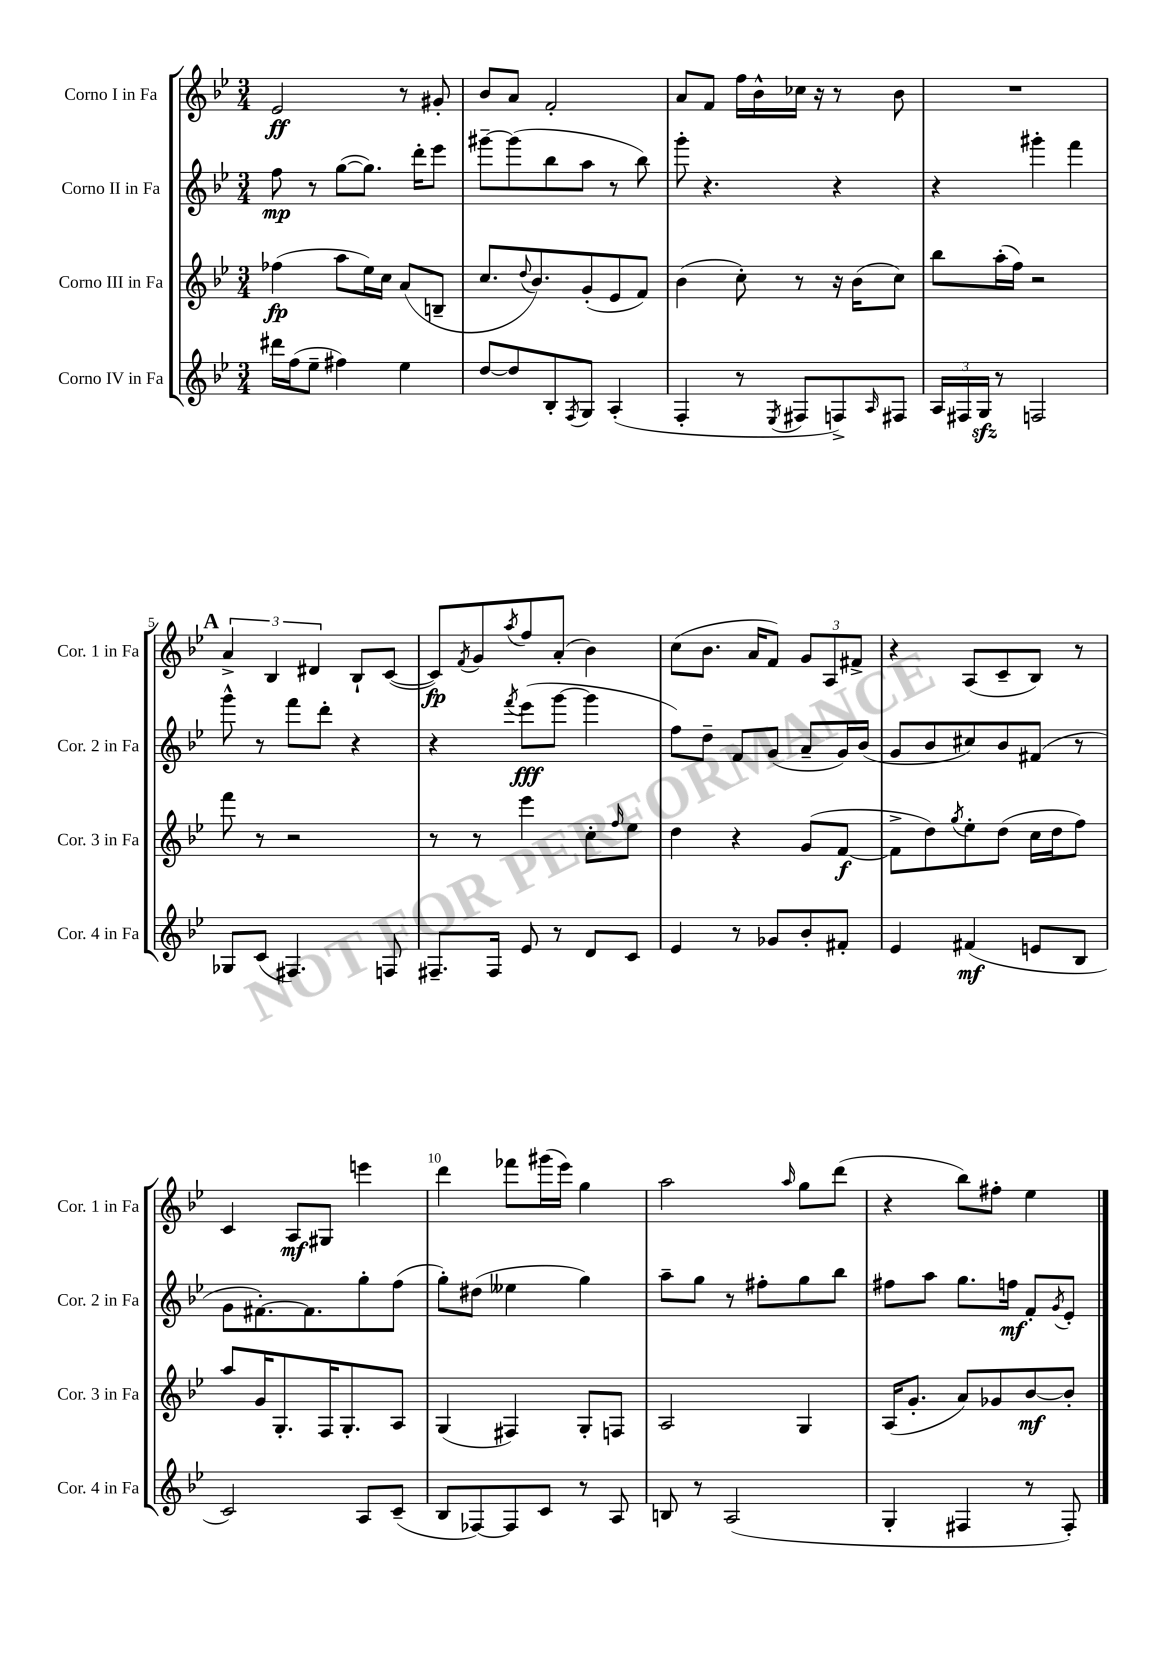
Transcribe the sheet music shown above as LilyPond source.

<<
\new StaffGroup <<
\new Staff = "s0" \with { instrumentName = "Corno I in Fa" shortInstrumentName = "Cor. 1 in Fa" } {
    \clef treble \key bes \major \numericTimeSignature \time 3/4
    ees'2\ff r8 gis'8-. |
    bes'8 a'8 f'2-. |
    a'8 f'8 f''16 bes'16-^ ces''16 r16 r8 bes'8 |
    R2. |
    \mark \markup { \bold "A" } \tuplet 3/2 { a'4-> bes4 dis'4 } bes8-! c'8~( |
    c'8\fp) \acciaccatura { f'8 } g'8 \acciaccatura { a''8 } f''8 a'8-.( bes'4) |
    c''8( bes'8. a'16 f'8) \tuplet 3/2 { g'8 a8 fis'8-> } |
    r4 a8( c'8-- bes8) r8 |
    c'4 a8\mf gis8 e'''4 |
    d'''4 fes'''8 gis'''16( ees'''16) g''4 |
    a''2 \grace { a''16 } g''8 d'''8( |
    r4 bes''8) fis''8-. ees''4 \bar "|." |
}
\new Staff = "s1" \with { instrumentName = "Corno II in Fa" shortInstrumentName = "Cor. 2 in Fa" } {
    \clef treble \key bes \major \numericTimeSignature \time 3/4
    f''8\mp r8 g''8~( g''8.) d'''16-. ees'''8 |
    gis'''8~-- gis'''8( bes''8 a''8 r8 bes''8) |
    g'''8-. r4. r4 |
    r4 gis'''4-. f'''4 |
    \mark \markup { \bold "A" } g'''8-^ r8 f'''8 d'''8-. r4 |
    r4 \acciaccatura { f'''8 } ees'''8\fff( g'''8~ g'''4 |
    f''8) d''8-- f'8 g'8( a'8-- g'16) bes'16( |
    g'8 bes'8 cis''8) bes'8 fis'8( r8 |
    g'8 fis'8.~-.) fis'8. g''8-. f''8( |
    g''8-.) dis''8( eeses''4 g''4) |
    a''8-- g''8 r8 fis''8-. g''8 bes''8 |
    fis''8 a''8 g''8. f''16\mf f'8-. \acciaccatura { g'8 } ees'8-. \bar "|." |
}
\new Staff = "s2" \with { instrumentName = "Corno III in Fa" shortInstrumentName = "Cor. 3 in Fa" } {
    \clef treble \key bes \major \numericTimeSignature \time 3/4
    fes''4\fp( a''8 ees''16) c''16 a'8( b8-- |
    c''8. \appoggiatura { d''8 } bes'8.) g'8-.( ees'8 f'8) |
    bes'4( c''8-.) r8 r16 bes'16( c''8) |
    bes''8 a''16-.( f''16) r2 |
    \mark \markup { \bold "A" } f'''8 r8 r2 |
    r8 r8 ees'''4 c''8-. \grace { f''16 } ees''8 |
    d''4 r4 g'8( f'8~\f |
    f'8-> d''8) \acciaccatura { g''8 } ees''8-. d''8( c''16 d''16 f''8) |
    a''8 g'16 g8.-. f16 g8.-. a8 |
    g4( fis4) g8-. f8 |
    a2 g4 |
    a16( g'8.-. a'8) ges'8 bes'8~\mf bes'8-. \bar "|." |
}
\new Staff = "s3" \with { instrumentName = "Corno IV in Fa" shortInstrumentName = "Cor. 4 in Fa" } {
    \clef treble \key bes \major \numericTimeSignature \time 3/4
    dis'''16 f''16( ees''8-- fis''4) ees''4 |
    d''8~ d''8 bes8-. \acciaccatura { f8 } g8 a4-.( |
    f4-. r8 \acciaccatura { ees8 } fis8 f8->) \grace { a16 } fis8 |
    \tuplet 3/2 { a16 fis16 g16\sfz } r8 f2 |
    \mark \markup { \bold "A" } ges8 c'8( fis4.) f8 |
    fis8.-- fis16 ees'8 r8 d'8 c'8 |
    ees'4 r8 ges'8 bes'8-. fis'8-. |
    ees'4 fis'4\mf( e'8 bes8 |
    c'2) a8 c'8--( |
    bes8 fes8~) fes8 c'8 r8 a8 |
    b8 r8 a2( |
    g4-. fis4 r8 fis8-.) \bar "|." |
}
>>
>>
\layout { \context { \Score \override BarNumber.break-visibility = ##(#f #t #t) barNumberVisibility = #(every-nth-bar-number-visible 5) } }
